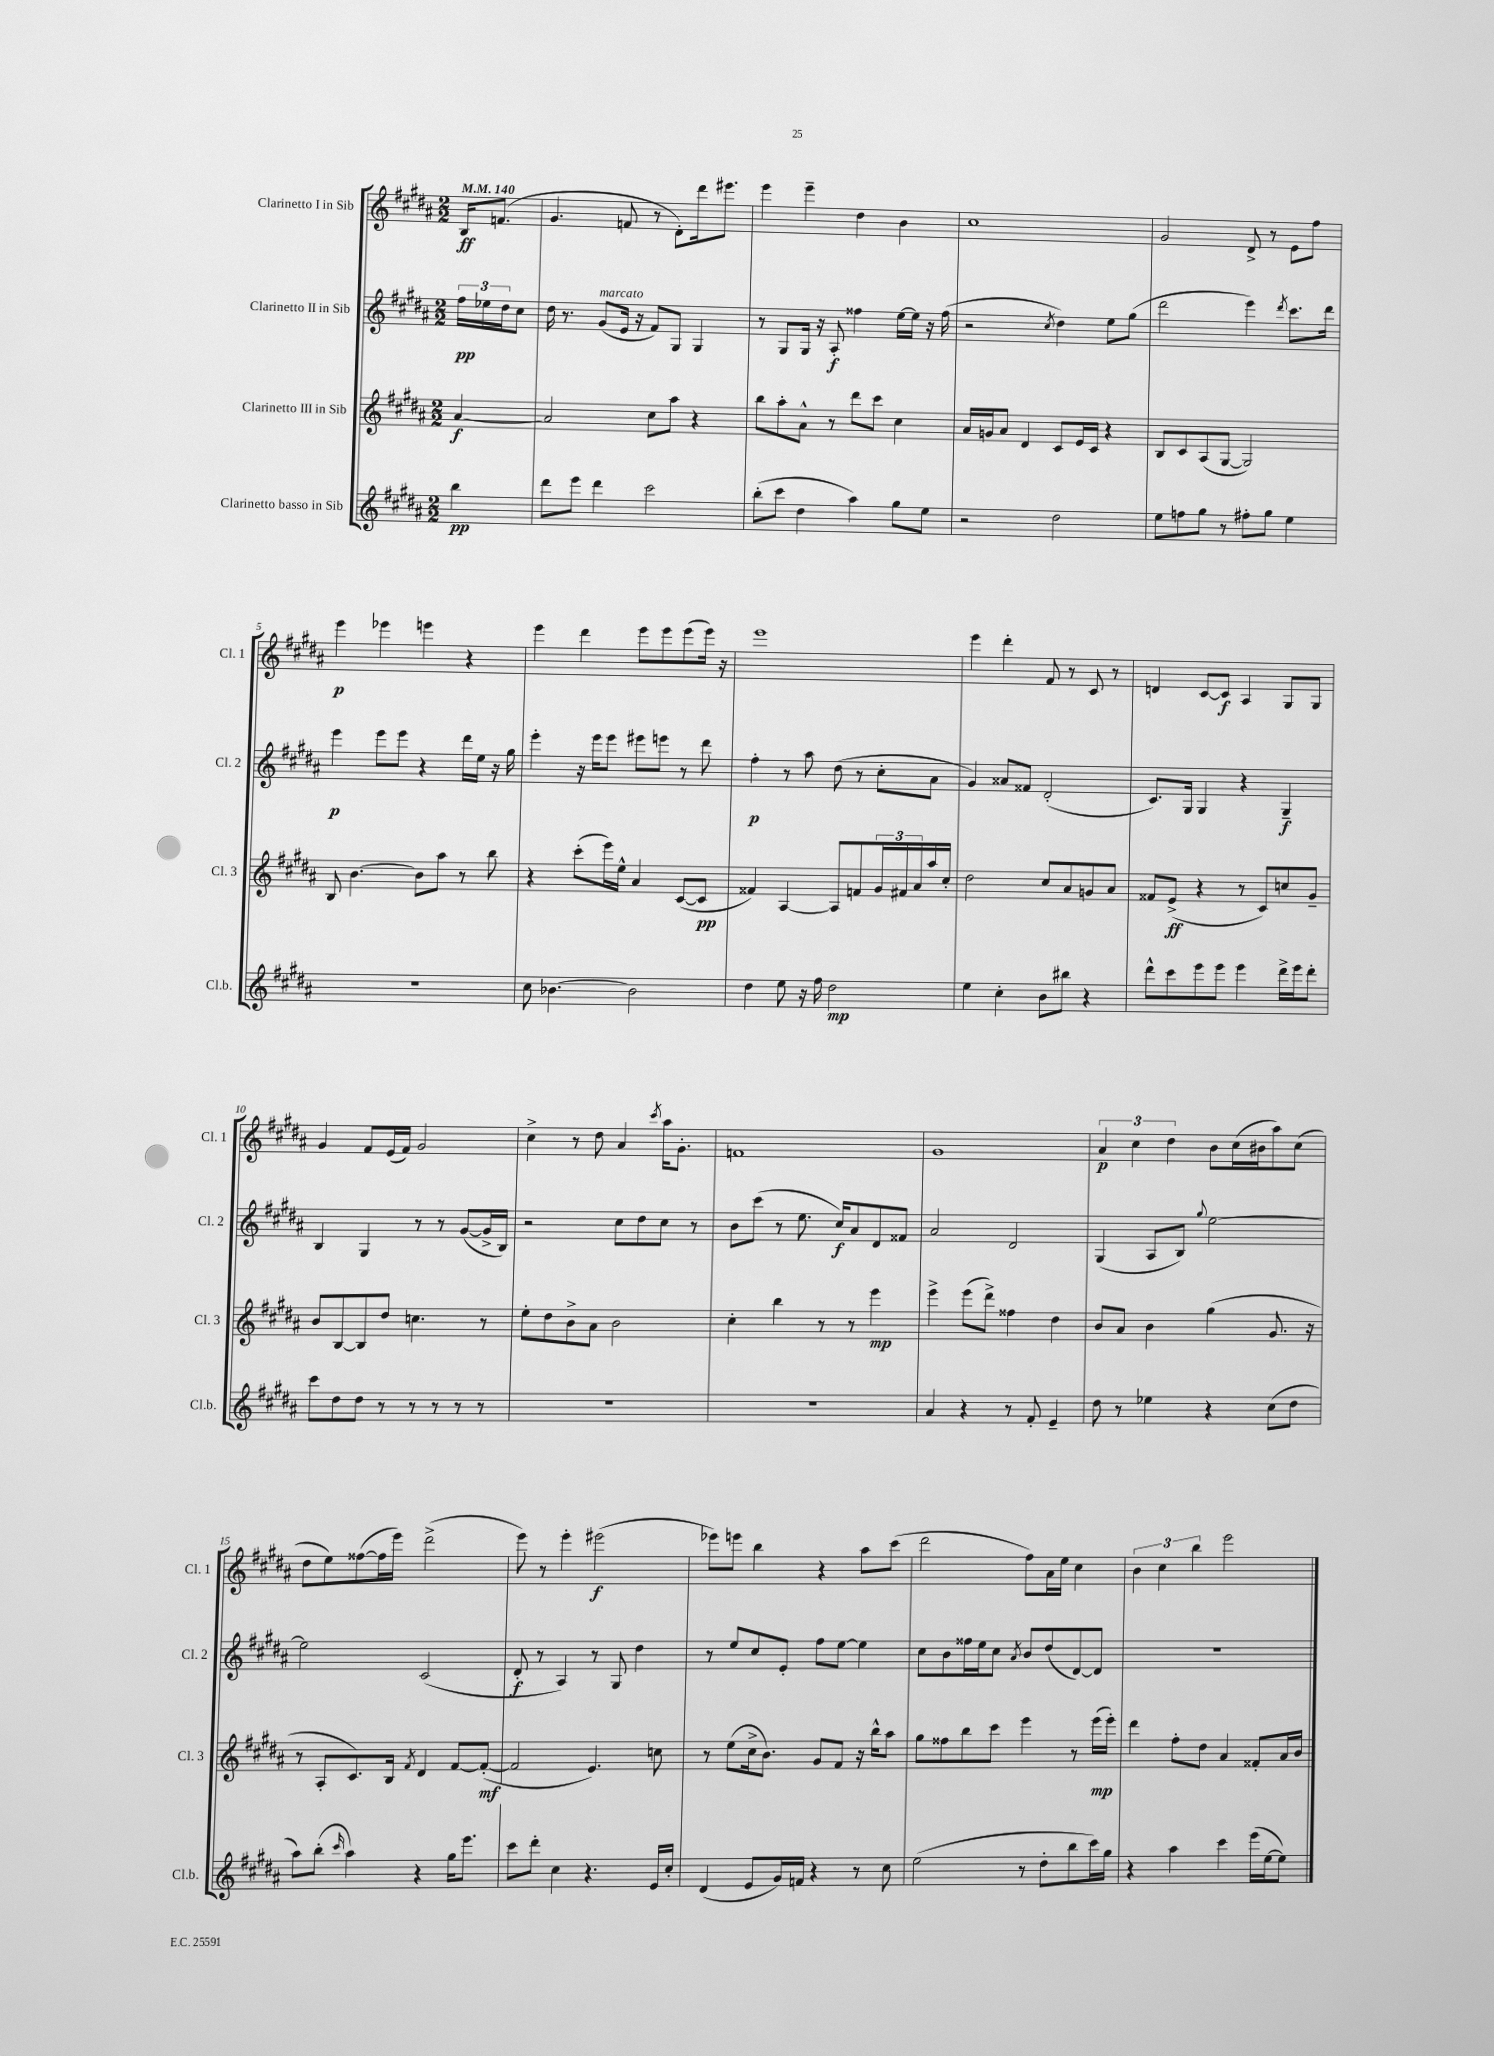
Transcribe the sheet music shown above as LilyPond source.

<<
\new StaffGroup <<
\new Staff = "s0" \with { instrumentName = "Clarinetto I in Sib" shortInstrumentName = "Cl. 1" } {
    \clef treble \key b \major \numericTimeSignature \time 2/2 \partial 4 \tempo 4 = 140
    b16\ff f'8.( |
    gis'4. f'8 r8 dis'8-.) dis'''16 eis'''8. |
    e'''4 e'''4-- dis''4 b'4 |
    cis''1 |
    gis'2 dis'8-> r8 e'8 fis''8 |
    e'''4\p ees'''4 e'''4 r4 |
    e'''4 dis'''4 e'''8 e'''8 e'''8( e'''16) r16 |
    e'''1 |
    e'''4 dis'''4-. fis'8 r8 cis'8 r8 |
    d'4 cis'8~ cis'8\f ais4 gis8 gis8 |
    gis'4 fis'8 e'16( fis'16) gis'2 |
    cis''4-> r8 dis''8 ais'4 \acciaccatura { cis'''8 } ais''16 gis'8.-. |
    f'1 |
    gis'1 |
    \tuplet 3/2 { ais'4\p cis''4 dis''4 } b'8 cis''16( bis'16 ais''8) cis''8( |
    dis''8 e''8) fisis''8~( fisis''16 e'''16) dis'''2->( |
    e'''8) r8 e'''4-. eis'''2\f( |
    ees'''8) e'''8 b''4 r4 ais''8 cis'''8( |
    dis'''2 fis''8) ais'16 e''16 cis''4 |
    \tuplet 3/2 { b'4 cis''4 b''4 } e'''2 \bar "|." |
}
\new Staff = "s1" \with { instrumentName = "Clarinetto II in Sib" shortInstrumentName = "Cl. 2" } {
    \clef treble \key b \major \numericTimeSignature \time 2/2 \partial 4
    \tuplet 3/2 { fis''16\pp ees''16 dis''16 } cis''8 |
    dis''16 r8. gis'8^\markup { \italic "marcato" }( e'16 r16 fis'8) gis8 gis4 |
    r8 gis8 gis16 r16 ais8-.\f fisis''4 e''16~ e''16 r16 fisis''16( |
    r2 \acciaccatura { cis''8 } dis''4) e''8 gis''8( |
    dis'''2 e'''4) \acciaccatura { dis'''8 } cis'''8. dis'''16 |
    e'''4\p e'''8 e'''8 r4 dis'''16 e''16 r16 gis''16 |
    e'''4-. r16 e'''16 e'''8 eis'''8 e'''8 r8 dis'''8 |
    fis''4-.\p r8 ais''8 dis''8( r8 cis''8-. ais'8 |
    gis'4) aisis'8 fisis'8 dis'2-.( |
    cis'8.) gis16 gis4 r4 gis4--\f |
    b4 gis4 r8 r8 gis'8~( gis'16-> b16) |
    r2 cis''8 dis''8 cis''8 r8 |
    b'8 cis'''8( r8 e''8. cis''16\f) ais'8 dis'8 fisis'8 |
    ais'2 dis'2 |
    gis4( ais8 b8) \appoggiatura { gis''8 } e''2~ |
    e''2 cis'2( |
    dis'8-.\f r8 ais4) r8 gis8 dis''4 |
    r8 e''8 cis''8 e'8-. fis''8 e''8~ e''4 |
    cis''8 b'8 fisis''16 e''16 cis''8 \acciaccatura { ais'8 } b'8 dis''8( dis'8~) dis'8 |
    r1 \bar "|." |
}
\new Staff = "s2" \with { instrumentName = "Clarinetto III in Sib" shortInstrumentName = "Cl. 3" } {
    \clef treble \key b \major \numericTimeSignature \time 2/2 \partial 4
    ais'4~\f |
    ais'2 cis''8 ais''8 r4 |
    b''8 ais''8-. ais'8-^ r8 dis'''8 cis'''8 cis''4 |
    ais'16 g'16 ais'8 dis'4 cis'8 e'16 cis'16 r4 |
    b8 cis'8 ais8( gis8~ gis2) |
    b8 b'4.~ b'8 ais''8 r8 b''8 |
    r4 cis'''8-.( e'''16) e''16-^ ais'4 cis'8~( cis'8\pp |
    fisis'4) ais4~ ais8 f'8 \tuplet 3/2 { gis'16 fis'16 ais'16 } ais''16 cis''16-. |
    dis''2 cis''8 ais'8 g'8 ais'8 |
    fisis'8 e'8->\ff( r4 r8 cis'8) c''8 gis'8-- |
    b'8 b8~ b8 dis''8 c''4. r8 |
    e''8-. dis''8 b'8-> ais'8 b'2 |
    cis''4-. b''4 r8 r8 e'''4\mp |
    e'''4-> e'''8( dis'''8->) fisis''4 dis''4 |
    b'8 ais'8 b'4 gis''4( gis'8. r16 |
    r8 ais8-. cis'8.) b16 \acciaccatura { fis'8 } dis'4 fis'8~ fis'8~-.\mf( |
    fis'2 e'4.) c''8 |
    r8 e''8( cis''16-> b'8.) gis'8 fis'8 r16 b''16-^ ais''8 |
    gis''8 fisis''8 b''8 cis'''8 e'''4 r8 e'''16\mp( e'''16-.) |
    dis'''4 fis''8-. dis''8 ais'4 fisis'8-. ais'16 b'16 \bar "|." |
}
\new Staff = "s3" \with { instrumentName = "Clarinetto basso in Sib" shortInstrumentName = "Cl.b." } {
    \clef treble \key b \major \numericTimeSignature \time 2/2 \partial 4
    b''4\pp |
    dis'''8 e'''8 dis'''4 cis'''2 |
    b''8-.( cis'''8 dis''4 ais''4) gis''8 e''8 |
    r2 dis''2 |
    e''8 f''8 gis''8 r8 fis''8-. gis''8 e''4 |
    r1 |
    cis''8 bes'4.~ bes'2 |
    dis''4 e''8 r16 fis''16 dis''2\mp |
    e''4 cis''4-. b'8 bis''8 r4 |
    dis'''8-^ cis'''8 e'''8 e'''8 e'''4 dis'''16-> e'''16 dis'''8-. |
    cis'''8 dis''8 dis''8 r8 r8 r8 r8 r8 |
    R1 |
    R1 |
    ais'4 r4 r8 fis'8-. e'4-- |
    dis''8 r8 ees''4 r4 cis''8( dis''8 |
    ais''8) b''8-.( \grace { cis'''16 } ais''4) r4 gis''16 e'''8. |
    cis'''8 dis'''8-. cis''4 r4. e'16 cis''16-. |
    dis'4( e'8 gis'16) f'16 r4 r8 cis''8 |
    e''2( r8 dis''8-. b''8 cis'''16) gis''16 |
    r4 ais''4 cis'''4 e'''16( e''16~ e''8) \bar "|." |
}
>>
>>
